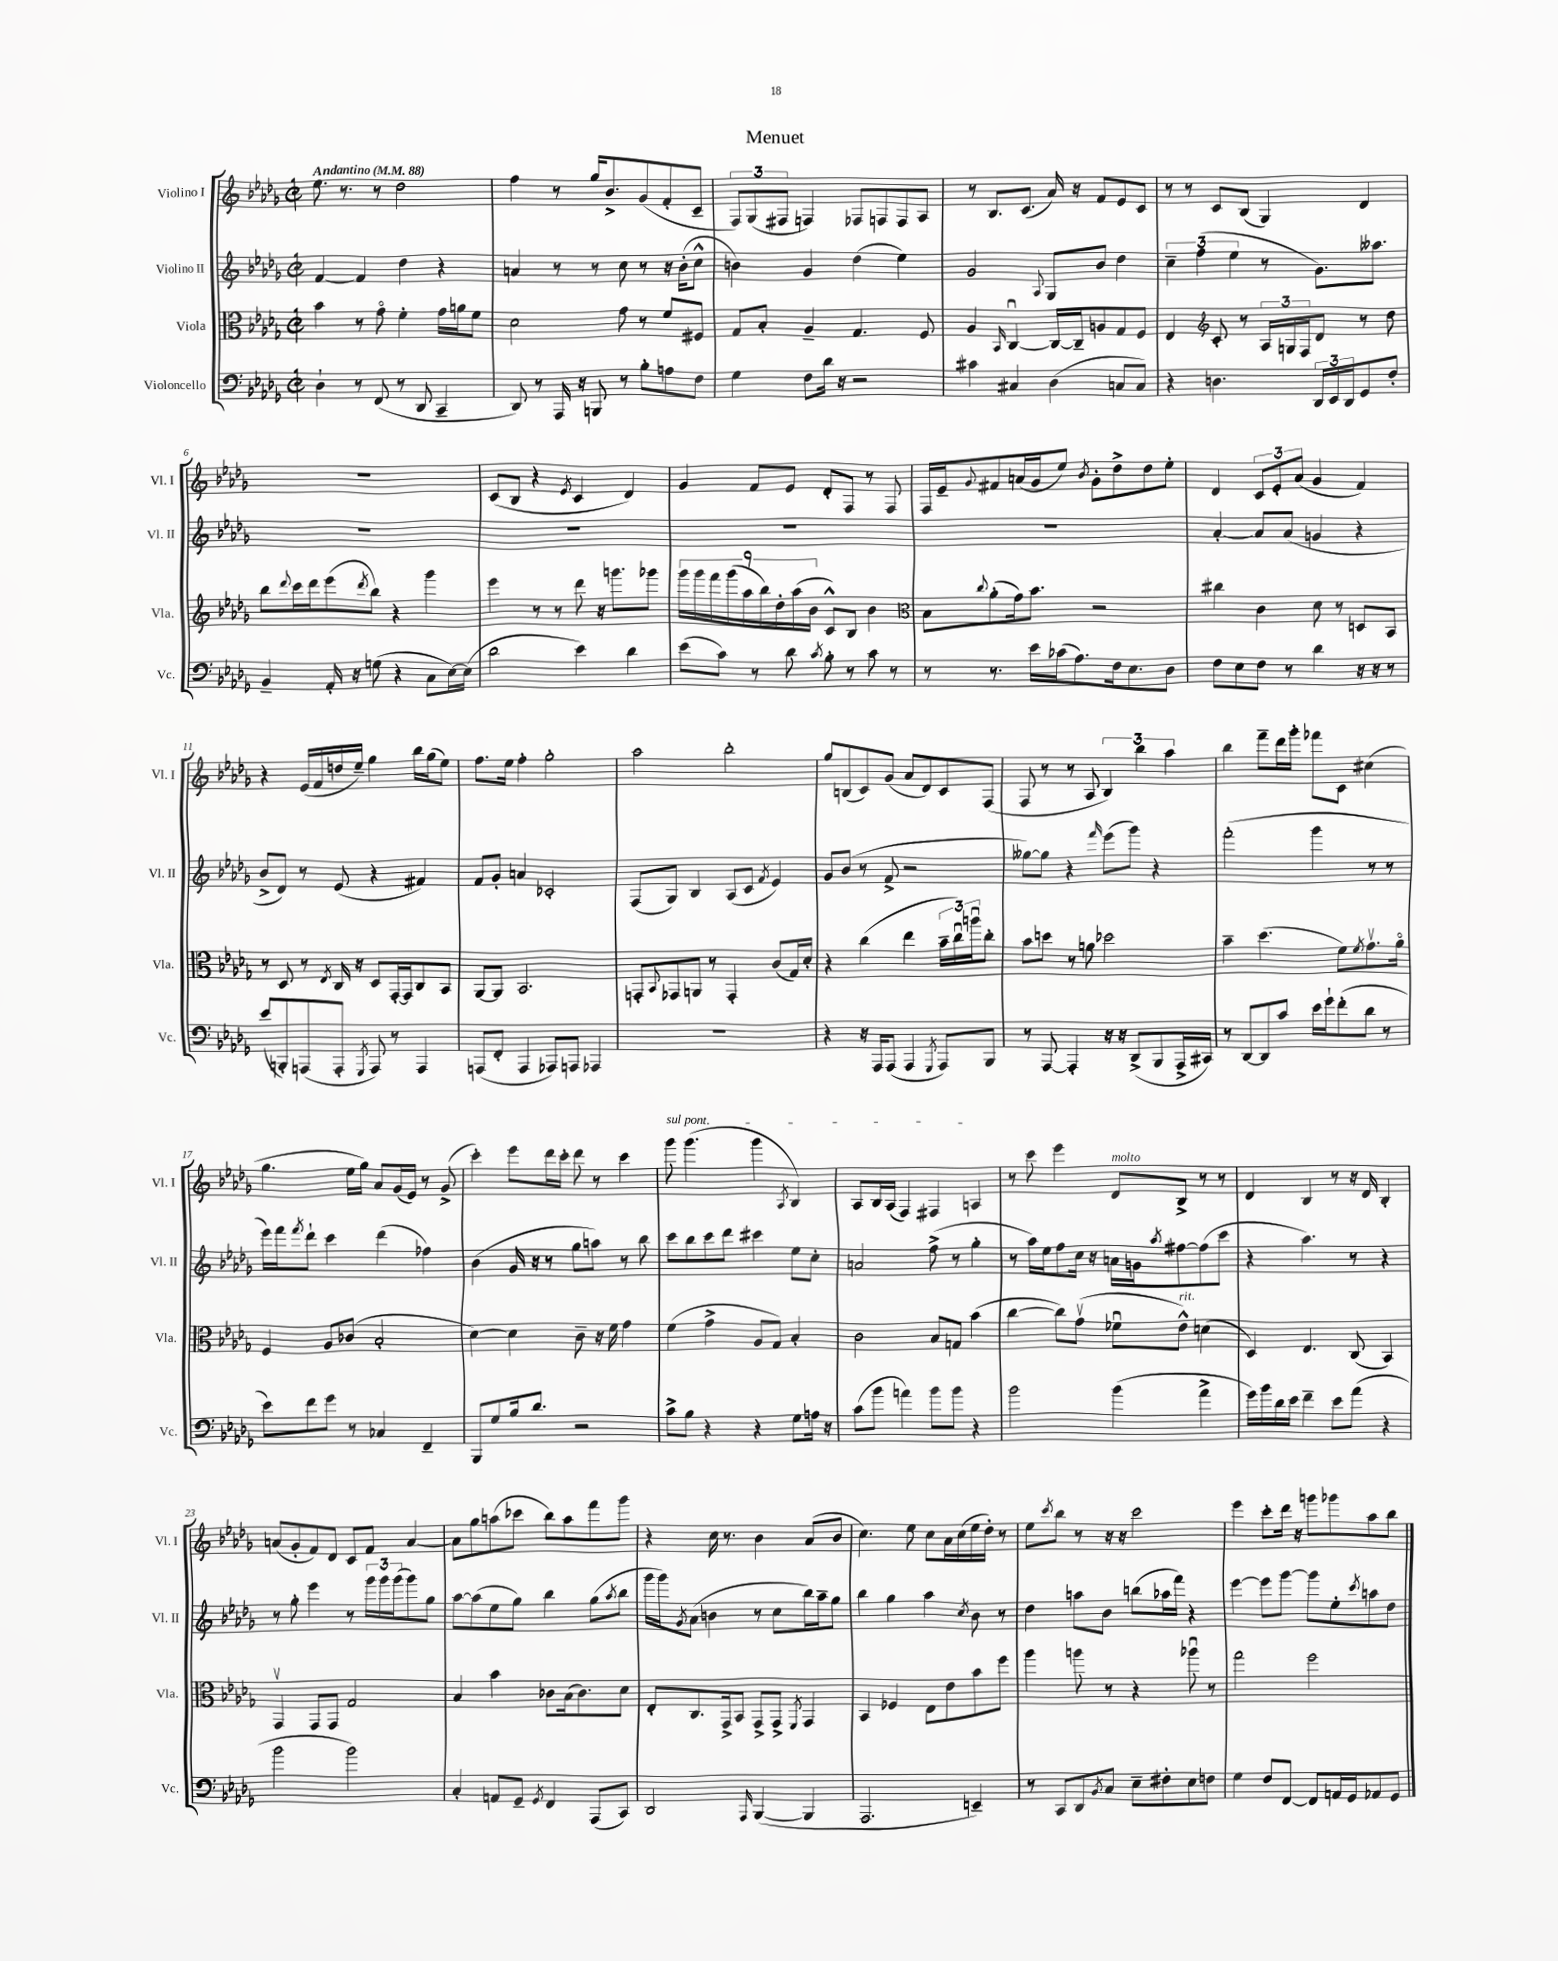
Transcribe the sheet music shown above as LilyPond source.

\header { title = "Menuet" }
<<
\new StaffGroup <<
\new Staff = "s0" \with { instrumentName = "Violino I" shortInstrumentName = "Vl. I" } {
    \clef treble \key des \major \defaultTimeSignature \time 2/2 \tempo "Andantino" 4 = 88
    ees''8. r8. r8 des''2 |
    f''4 r8 ges''16 bes'8.-> ges'8( f'8-. c'8-- |
    \tuplet 3/2 { f8) ges8( fis8 } f4) fes8 f8 f8 aes8 |
    r8 bes8. c'8.( aes'16) r16 f'8 ees'8 c'8 |
    r8 r8 c'8 bes8( ges4) des'4 |
    R1 |
    c'8( bes8 r4 \acciaccatura { ees'8 } c'4 des'4) |
    ges'4 f'8 ees'8 des'8-. f8 r8 f8 |
    f16 ees'16-- \appoggiatura { ges'8 } fis'8 a'16( ges'16 ees''8) \acciaccatura { bes'8 } ges'8-. des''8-> des''8 ees''8-. |
    des'4 \tuplet 3/2 { c'8 ees'8-. aes'8( } ges'4 f'4) |
    r4 ees'16( f'16 d''16 ees''16--) ges''4 bes''16 ges''16( ees''8) |
    f''8. ees''16 f''4-. ges''2-. |
    aes''2 bes''2-. |
    ges''8 b8( c'8) ges'8( aes'8 des'8) c'8 f8( |
    f8 r8 r8 aes8 \tuplet 3/2 { bes4) bes''4 aes''4 } |
    bes''4 f'''8-- des'''16 ges'''16-. fes'''8 c'8 cis''4( |
    ges''4. ees''16 ges''16) aes'8 ges'16( ees'16) r8 ges'8->( |
    c'''4-.) ees'''8 des'''16 c'''16-. des'''8 r8 c'''4 |
    \once \override TextSpanner.bound-details.left.text = \markup { \italic "sul pont." } ges'''8\startTextSpan ges'''4.( ges'''4 \acciaccatura { aes8 } bes4) |
    aes8 bes16 aes16( f4) fis4 a4\stopTextSpan |
    r8 c'''8 ees'''4 des'8^\markup { \italic "molto" } bes8-> r8 r8 |
    des'4 bes4 r8 r16 des'16 bes4-. |
    a'8( ges'8-. f'8) des'8 c'8 f'8 a'4~ |
    a'8 ges''8 a''8( ces'''8 bes''8) a''8 f'''8 ges'''8 |
    r4 c''16 r8. bes'4 aes'8( bes'8 |
    c''4.) ees''8 c''8 aes'16 c''16( ees''16 des''16-.) r8 |
    ees''8 \acciaccatura { c'''8 } bes''8 r8 r16 r16 c'''2 |
    ees'''4 c'''8-. des'''16 r16 g'''8 ges'''8 aes''8 bes''8 \bar "|." |
}
\new Staff = "s1" \with { instrumentName = "Violino II" shortInstrumentName = "Vl. II" } {
    \clef treble \key des \major \defaultTimeSignature \time 2/2
    f'4~ f'4 des''4 r4 |
    a'4 r8 r8 c''8 r8 r16 bes'16-.( c''8-^ |
    b'4) ges'4 des''4( ees''4) |
    ges'2 \appoggiatura { aes8 } ges8 bes'8 des''4 |
    \tuplet 3/2 { c''4-- f''4( ees''4 } r8 ges'8.) aeses''8. |
    R1 |
    R1 |
    R1 |
    R1 |
    aes'4~-. aes'8 aes'8( g'4 r4 |
    bes'8-> des'8) r8 ees'8( r4 fis'4) |
    f'8 ges'8-. a'4 ces'2-. |
    f8( ges8) bes4 aes8( c'8 \acciaccatura { f'8 } ees'4) |
    ges'8 bes'8( r8 f'8-> r2 |
    geses''8~) geses''8 r4 \grace { f'''16 } ees'''8( ges'''8) r4 |
    f'''2-.( ges'''4 r8 r8 |
    ees'''16) f'''16 \acciaccatura { f'''8 } des'''8-! c'''4 des'''4( fes''4) |
    bes'4( ges'16 r16 r8 ges''8 a''8) r8 bes''8 |
    c'''8 bes''8 c'''8 des'''8 cis'''4 ees''8 c''8-. |
    a'2 f''8->( r8 ges''4-. |
    r8 aes''16) ees''16 f''8 c''16 r16 a'16 g'16 \acciaccatura { aes''8 } fis''8~ fis''8( c'''8 |
    r4 aes''4.) r8 r4 |
    r8 ges''8-. ees'''4 r8 \tuplet 3/2 { ges'''16 ges'''16 ges'''16( } ges'''8) ges''8 |
    aes''8~ aes''8( ees''8 ges''8) bes''4 ges''8( \acciaccatura { aes''8 } bes''8 |
    ges'''16 ges'''16) \acciaccatura { ges'8 } aes'8( b'4 r8 c''8 bes''16) aes''16-- ges''8 |
    bes''4 ges''4 aes''4 \acciaccatura { c''8 } bes'8 r8 |
    des''4 a''8 bes'8 b''8( aes''16 f'''16) r4 |
    ees'''4~ ees'''8 ges'''8~ ges'''8 ees''8-. \acciaccatura { c'''8 } a''8 des''8 \bar "|." |
}
\new Staff = "s2" \with { instrumentName = "Viola" shortInstrumentName = "Vla." } {
    \clef alto \key des \major \defaultTimeSignature \time 2/2
    bes'4 r8 ges'8\flageolet f'4-. ges'16 a'16 f'8 |
    des'2 ges'8 r8 f'8 fis8 |
    ges8 bes8-. aes4-- ges4. f8 |
    aes4 \grace { bes,16 } c4~\downbow c16~ c16-- a8 ges8 f8 |
    ees4 \clef treble c'8-. r8 \tuplet 3/2 { aes16 g16 f16 } des'8 r8 des''8 |
    bes''8 \appoggiatura { des'''8 } c'''16 des'''16 ees'''8( \acciaccatura { des'''8 } bes''8) r4 ges'''4 |
    ees'''4 r8 r8 des'''8 r16 g'''8. ges'''8 |
    \tuplet 9/8 { ges'''16 ges'''16 f'''16 ges'''16( aes''16 bes''16) des''16-. aes''16( bes'16 } c'8-^) bes8 bes'4 |
    \clef alto bes8 \appoggiatura { c''8 } aes'8-.( ges'16) bes'8. r2 |
    cis''4 c'4 des'8 r8 d8 bes,8 |
    r8 des8 r8 \acciaccatura { ees8 } c16 r16 des8 ges,16~-. ges,16 c8 bes,8 |
    aes,8~ aes,8 bes,2. |
    g,8-. \appoggiatura { bes,8 } ges,8 a,8 r8 ges,4-. c'8( ges16) des'16-. |
    r4 c''4( ees''4 \tuplet 3/2 { bes'16-- c''16\downbow) a''16\downbow } c''8-. |
    bes'8 d''8 r8 a'8 des''2 |
    bes'4-- des''4.( f'8) \acciaccatura { f'8 } ges'8.\upbow aes'16\flageolet |
    f4 aes8 ces'8( bes2-. |
    des'4~) des'4 c'8-- r16 f'16 ges'4 |
    f'4( ges'4-> aes8 ges8) bes4-. |
    c'2 bes8 g8 bes'4( |
    c''4~ c''8) ges'8\upbow( fes'8\downbow ees'8-^^\markup { \italic "rit." }) d'4( |
    des4) ees4. c8( bes,4) |
    ges,4\upbow ges,8 ges,8 ges2 |
    bes4 bes'4 ces'8 bes16( ces'8.) des'8 |
    ees8-. c8. ges,16-> bes,8 ges,8-> ges,8-> \acciaccatura { f,8 } ges,4 |
    bes,4 fes4 ees8 ees'8 bes'8 f''8 |
    aes''4 a''8 r8 r4 aes''8\downbow r8 |
    ges''2 f''2 \bar "|." |
}
\new Staff = "s3" \with { instrumentName = "Violoncello" shortInstrumentName = "Vc." } {
    \clef bass \key des \major \defaultTimeSignature \time 2/2
    des4-! r8 f,8( r8 des,8 c,4-- |
    des,8) r8 aes,,16 r16 b,,8 r8 bes8-. a8 f8 |
    ges4 f8 des'16 r16 r2 |
    cis'4 cis4 des4( c8 c8) |
    r4 d4. \tuplet 3/2 { des,16 ees,16 des,16 } ges,8 f8-. |
    bes,4-- aes,16-. r16 g8( r4 c8 ees16~) ees16( |
    des'2 ees'4) des'4 |
    ees'8( c'8) r8 des'8 \acciaccatura { c'8 } bes8-. r8 c'8 r8 |
    r8 r8. ees'16 ces'16( aes8.) f16 ees8. des8 |
    f8 ees8 f8 r8 des'4 r16 r16 r8 |
    ees'8( b,,8-.) a,,8( a,,8-. \acciaccatura { ges,,8 } a,,8) r8 a,,4 |
    a,,8( f,8-. a,,4 aes,,8) a,,8 aes,,4 |
    R1 |
    r4 r16 aes,,16 aes,,8( aes,,4 \acciaccatura { ges,,8 } aes,,8) bes,,8 |
    r8 aes,,8~ aes,,4-. r16 r16 des,8->( bes,,8 aes,,16-> cis,16) |
    r8 des,8~ des,8 c'8 ees'16 ges'16-! f'8-.( des'8 r8 |
    ees'8) f'8 ges'8 r8 ces4 f,4-- |
    bes,,8 ges8 bes16 des'8. r2 |
    c'8-> bes8 r4 r4 ges8 a16 r16 |
    c'8( bes'8 a'4) bes'8 bes'8 r4 |
    bes'2 bes'4( aes'4-> |
    ges'16) bes'16 des'16 ees'16 f'4-- ees'8 aes'8( r4 |
    bes'2 bes'2) |
    c4-. a,8 ges,8-- \acciaccatura { ges,8 } f,4 aes,,8( c,8) |
    des,2 \grace { aes,,16 } bes,,4~( bes,,4 |
    aes,,2. e,4--) |
    r8 c,8 des,8 \acciaccatura { bes,8 } c8 ees8-- fis8-. ees8 f8 |
    ges4 f8 f,8~ f,8 a,16 ges,16 aes,8 ges,8 \bar "|." |
}
>>
>>
